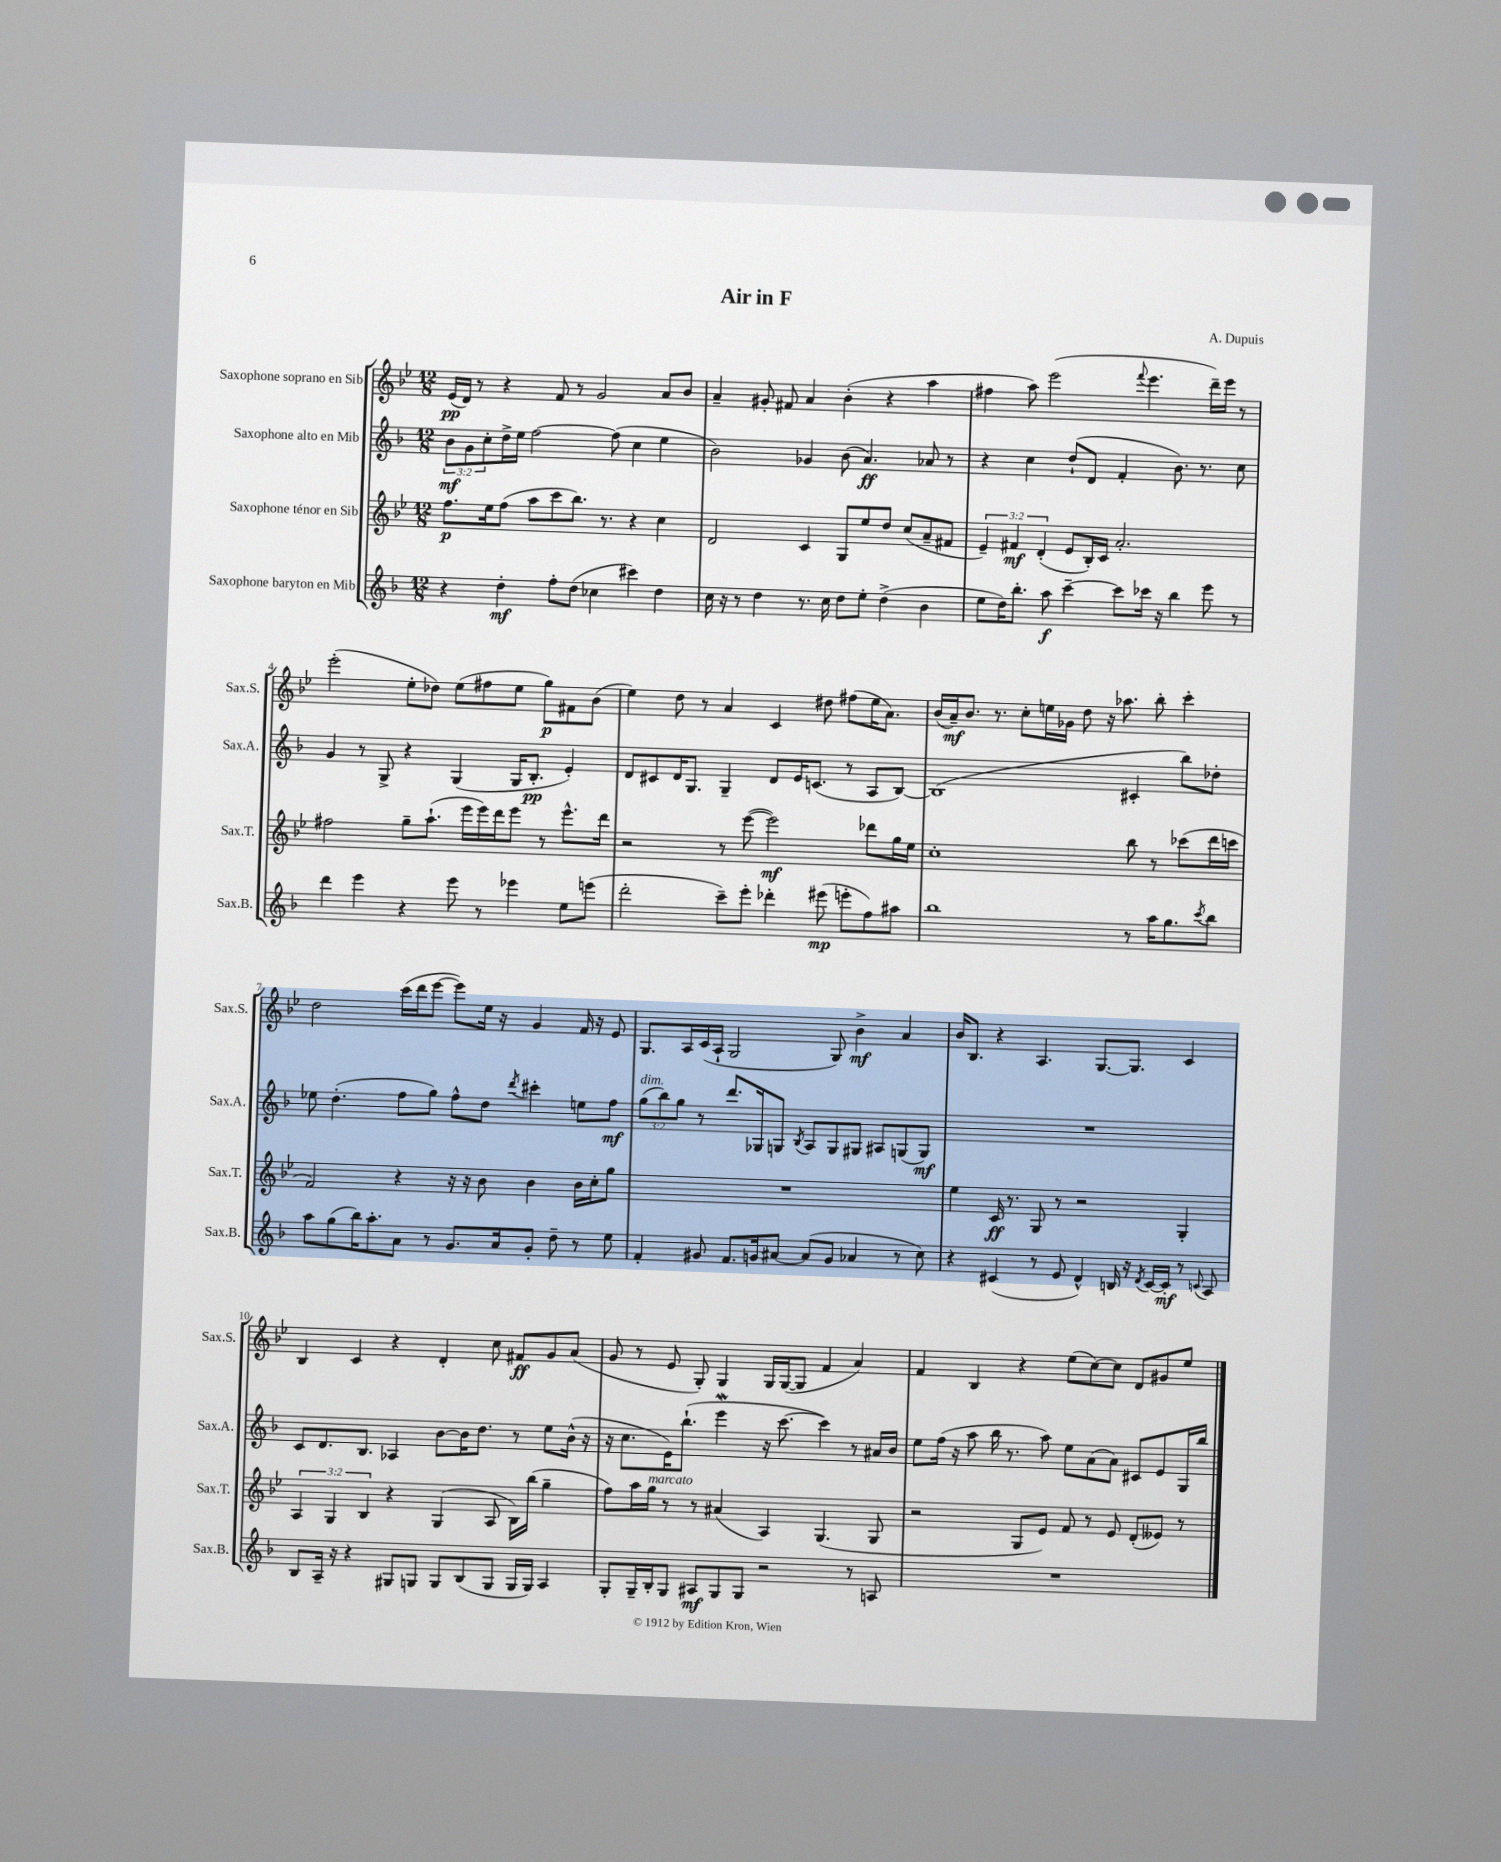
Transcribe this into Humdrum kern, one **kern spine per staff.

**kern	**dynam	**kern	**dynam	**kern	**dynam	**kern	**dynam
*part4	*part4	*part3	*part3	*part2	*part2	*part1	*part1
*staff4	*staff4	*staff3	*staff3	*staff2	*staff2	*staff1	*staff1
*I"Saxophone baryton en Mib	*	*I"Saxophone ténor en Sib	*	*I"Saxophone alto en Mib	*	*I"Saxophone soprano en Sib	*
*I'Sax.B.	*	*I'Sax.T.	*	*I'Sax.A.	*	*I'Sax.S.	*
*clefG2	*	*clefG2	*	*clefG2	*	*clefG2	*
*k[b-]	*	*k[b-e-]	*	*k[b-]	*	*k[b-e-]	*
*M12/8	*	*M12/8	*	*M12/8	*	*M12/8	*
=1	=1	=1	=1	=1	=1	=1	=1
4r	.	8.ff\L	p	12b-\L	mf	(16e-/LL	pp
.	.	.	.	.	.	16d/JJ)	.
.	.	.	.	12g\	.	.	.
.	.	.	.	.	.	8r	.
.	.	.	.	12cc'\	.	.	.
.	.	16ee-\k	.	.	.	.	.
4dd'\	mf	(8ff\J	.	16dd^\L	.	4r	.
.	.	.	.	16ee\JJ	.	.	.
.	.	8aa\L	.	[2ff\	.	.	.
8ff'\L	.	8ccc\	.	.	.	8f/	.
(8dd\J	.	8.bb-\J)	.	.	.	8r	.
4cc-X\	.	.	.	.	.	2g/	.
.	.	8.r	.	.	.	.	.
.	.	.	.	(8ff\]	.	.	.
4ccc#X\)	.	4r	.	4cc\	.	.	.
4dd\	.	4cc\	.	4ee\	.	8a/L	.
.	.	.	.	.	.	8b-/J	.
=2	=2	=2	=2	=2	=2	=2	=2
16cc\	.	2d/	.	2b-\)	.	4a~/	.
16r	.	.	.	.	.	.	.
8r	.	.	.	.	.	.	.
4dd\	.	.	.	.	.	8g#X'/	.
.	.	.	.	.	.	8f#X/	.
8.r	.	4c/	.	4g-X/	.	4a/	.
16cc\	.	.	.	.	.	.	.
8dd\L	.	8G/L	.	(8b-\	.	(4b-'\	.
8ee'\J	.	8ee-/	.	4.a/)	ff	.	.
(4dd^\	.	8dd/J	.	.	.	4r	.
.	.	(8cc/L	.	.	.	.	.
4b-\	.	8a~/	.	8a-X/	.	4aa\	.
.	.	8f#X/J	.	8r	.	.	.
=3	=3	=3	=3	=3	=3	=3	=3
8ee\L	.	6e-~/)	.	4r	.	4ff#X\	.
16dd\K)	.	.	.	.	.	.	.
.	.	6f#X/	mf	.	.	.	.
8.bb-'\J	.	.	.	.	.	.	.
.	.	.	.	4cc\	.	8aa\)	.
.	.	(6d'/	.	.	.	.	.
8aa\	f	.	.	.	.	(2eee-\	.
[4ccc~\	.	8e-/L	.	(8dd`/L	.	.	.
.	.	16B-'/L)	.	8d/J	.	.	.
.	.	16c/JJ	.	.	.	.	.
8ccc\L]	.	2.a'/	.	4f'/	.	.	.
.	.	.	.	.	.	8qqfff/	.
16ccc-X\Jk	.	.	.	.	.	4.eee-\	.
16r	.	.	.	.	.	.	.
4bb-\	.	.	.	8.b-\)	.	.	.
.	.	.	.	8.r	.	.	.
8eee\	.	.	.	.	.	16ddd~\LL)	.
.	.	.	.	.	.	16eee-\JJ	.
8r	.	.	.	8cc\	.	8r	.
!!LO:LB:g=z
=4	=4	=4	=4	=4	=4	=4	=4
4ddd\	.	2ff#X\	.	4g/	.	(2eee-'\	.
4eee\	.	.	.	8r	.	.	.
.	.	.	.	8G^/	.	.	.
4r	.	8gg~\L	.	4r	.	8ee-'\L	.
.	.	(8.aa`\J	.	.	.	8dd-X\J)	.
8eee\	.	.	.	(4G/	.	(8ee-\L	.
.	.	16eee-\LL	.	.	.	.	.
8r	.	16eee-\)	.	.	.	8ff#X\	.
.	.	16ddd\J	.	.	.	.	.
4eee-X\	.	8eee-\J	.	16G/KL	.	8ee-\J	.
.	.	.	.	8.B-'/J	pp	.	.
.	.	8r	.	.	.	8gg\L)	p
8ee\L	.	8.eee-^^\L	.	4e'/)	.	8f#X\	.
(8eeen\J	.	.	.	.	.	(8b-\J	.
.	.	16ddd\Jk	.	.	.	.	.
=5	=5	=5	=5	=5	=5	=5	=5
2ddd'\	.	2r	.	8d/L	.	4ee-\)	.
.	.	.	.	8c#X/	.	.	.
.	.	.	.	16d/K	.	8dd\	.
.	.	.	.	8.G/J	.	.	.
.	.	.	.	.	.	8r	.
8ccc~\L)	.	8r	.	4G~/	.	4a/	.
8eee'\J	.	([8eee-\	.	.	.	.	.
4ddd-X'\	.	2eee-\])	mf	8d/L	.	4c/	.
.	.	.	.	16e/K	.	.	.
.	.	.	.	(8.cn/J	.	.	.
(8eee#X\	mp	.	.	.	.	8dd#X\	.
8eeen'\L	.	.	.	8r	.	(8ff#X\L	.
8ff\)	.	8ddd-X\L	.	8A/L	.	16ee-\K	.
.	.	.	.	.	.	8.a\J)	.
8aa#X\J	.	16gg\L	.	[8B-/J)	.	.	.
.	.	16ee-\JJ	.	.	.	.	.
=6	=6	=6	=6	=6	=6	=6	=6
1bb-	.	1cc'	.	(1B-]	.	(16b-/LL	.
.	.	.	.	.	.	16a~/J)	mf
.	.	.	.	.	.	8.b-/J	.
.	.	.	.	.	.	8.r	.
.	.	.	.	.	.	8cc'\L	.
.	.	.	.	.	.	16een\L	.
.	.	.	.	.	.	16g-X\JJ	.
.	.	.	.	.	.	8dd\	.
.	.	.	.	.	.	16r	.
.	.	.	.	.	.	8.aa-X\	.
8r	.	8bb-\	.	4c#X'/	.	.	.
16aa\KL	.	8r	.	.	.	8bb-'\	.
8.gg\	.	.	.	.	.	.	.
.	.	(8ccc-X\L	.	8bb-\L)	.	4ccc'\	.
8qccc/	.	.	.	.	.	.	.
8bb-\J	.	16ddd\L	.	8dd-X'\J	.	.	.
.	.	16cccn\JJ	.	.	.	.	.
!!LO:LB:g=z
=7	=7	=7	=7	=7	=7	=7	=7
8aa\L	.	2f/)	.	8ee-X\	.	2dd\	.
(8gg\	.	.	.	(4.dd'\	.	.	.
16bb-\K)	.	.	.	.	.	.	.
8.aa'\	.	.	.	.	.	.	.
8a\J	.	4r	.	8ff\L	.	(16ccc\LL	.
.	.	.	.	.	.	16ddd\J	.
8r	.	.	.	8gg\J)	.	[8eee-\J	.
8.g/L	.	16r	.	8ff^^\L	.	8eee-\L])	.
.	.	16r	.	.	.	.	.
.	.	8b-\	.	8dd\J	.	16ee-\Jk	.
16a/k	.	.	.	.	.	16r	.
.	.	.	.	8qddd/	.	.	.
8g'/J	.	4b-\	.	4ccc#X'\	.	4g/	.
8dd~\	.	.	.	.	.	.	.
8r	.	16b-\LL	.	8een\L	.	16f/	.
.	.	16cc'\J	.	.	.	16r	.
8ee\	.	8gg\J	.	8ff\J	mf	8e-/	.
=8	=8	=8	=8	=8	=8	=8	=8
!	!	!	!	!LO:TX:a:i:t=dim.	!	!	!
4f'/	.	1.r	.	(12gg\L	.	8.G/L	.
.	.	.	.	12bb-\)	.	.	.
.	.	.	.	12gg\J	.	.	.
.	.	.	.	.	.	16A/L	.
8g#X/	.	.	.	8r	.	(16c/	.
.	.	.	.	.	.	16A`/JJ	.
8.f/L	.	.	.	8.ddd/L	.	2G/	.
16gn/k	.	.	.	16G-X/k	.	.	.
[8a#X/J	.	.	.	8Gn/J	.	.	.
.	.	.	.	8qB-/	.	.	.
(8a#/L]	.	.	.	8A/L	.	.	.
8g/J	.	.	.	8G/	.	8G/)	.
4a-X/	.	.	.	8G#X/J	.	4b-^\	mf
.	.	.	.	8A#X/L	.	.	.
8r	.	.	.	(8Gn/	.	4a/	.
8cc\)	.	.	.	8G/J)	mf	.	.
=9	=9	=9	=9	=9	=9	=9	=9
4r	.	4ee-\	.	1.r	.	16b-/KL	.
.	.	.	.	.	.	8.B-/J	.
(4c#X/	.	16c/	ff	.	.	4r	.
.	.	8.r	.	.	.	.	.
8r	.	8G/	.	.	.	4.A/	.
8e/	.	8r	.	.	.	.	.
4d^^/)	.	2r	.	.	.	.	.
.	.	.	.	.	.	[8.G/L	.
16Bn/	.	.	.	.	.	.	.
16r	.	.	.	.	.	8.G/J]	.
8qd/	.	.	.	.	.	.	.
[16c#/LL	.	.	.	.	.	.	.
16c#'/JJ]	mf	.	.	.	.	.	.
8r	.	4G'/	.	.	.	4c/	.
8qqcn/	.	.	.	.	.	.	.
8A/	.	.	.	.	.	.	.
!!LO:LB:g=z
=10	=10	=10	=10	=10	=10	=10	=10
8B-/L	.	6A/	.	8c/L	.	4B-/	.
16A~/Jk	.	.	.	8.d/	.	.	.
.	.	6G/	.	.	.	.	.
16r	.	.	.	.	.	.	.
4r	.	.	.	.	.	4c/	.
.	.	.	.	8.B-/J	.	.	.
.	.	6B-/	.	.	.	.	.
8G#X/L	.	4r	.	4A-X/	.	4r	.
8Gn/J	.	.	.	.	.	.	.
8G/L	.	(4G/	.	[8b-\L	.	4d'/	.
(8B-/	.	.	.	16b-\K]	.	.	.
.	.	.	.	8.dd\J	.	.	.
8G/J	.	8A/	.	.	.	8cc\	.
16G/LL	.	16B-\LL)	.	8r	.	8f#X/L	ff
16G/JJ)	.	(16bb-\JJ	.	.	.	.	.
4A/	.	4gg~\	.	8ee\L	.	8g/	.
.	.	.	.	(16b-^^\Jk	.	(8a/J	.
.	.	.	.	16r	.	.	.
=11	=11	=11	=11	=11	=11	=11	=11
8G'/L	.	8ff\L)	.	16r	.	8g/	.
.	.	.	.	8.cc\L	.	.	.
16G~/L	.	16aa\L	.	.	.	8r	.
!	!	!LO:TX:a:i:t=marcato	!	!	!	!	!
16B-'/J	.	16gg\JJ	.	.	.	.	.
8G/J	.	8r	.	16e\K)	.	8e-/	.
.	.	.	.	(8.bb-`\J	.	.	.
8A#X/L	mf	8r	.	.	.	8G'/)	.
8G/	.	(4a#X/	.	4eeeW\	.	4G/	.
8G/J	.	.	.	.	.	.	.
2r	.	4A/)	.	16r	.	16G/LL	.
.	.	.	.	[8.ccc\	.	([16G/J	.
.	.	.	.	.	.	8G/J]	.
.	.	(4.G/	.	4ccc\])	.	4f/	.
8r	.	.	.	8r	.	4a/)	.
8An/	.	8G/	.	16a#X/LL	.	.	.
.	.	.	.	16b-/JJ	.	.	.
=12	=12	=12	=12	=12	=12	=12	=12
1.r	.	2r	.	8ee\L	.	4f/	.
.	.	.	.	(16ff\Jk	.	.	.
.	.	.	.	16r	.	.	.
.	.	.	.	8aa\	.	4B-/	.
.	.	.	.	16bb-\	.	.	.
.	.	.	.	8.r	.	.	.
.	.	8G/L	.	.	.	4r	.
.	.	8e-/J)	.	8aa\)	.	.	.
.	.	8f/	.	8ee\L	.	(8ee-\L	.
.	.	8r	.	(8a\	.	[8cc\)	.
.	.	8e-/	.	8a\J)	.	8cc\J]	.
.	.	(8d'/L	.	8c#X/L	.	8d/L	.
.	.	8e--X/J)	.	8e/	.	8g#X/	.
.	.	8r	.	16G/L	.	8ee-/J	.
.	.	.	.	16bb-/JJ	.	.	.
==	==	==	==	==	==	==	==
*-	*-	*-	*-	*-	*-	*-	*-
